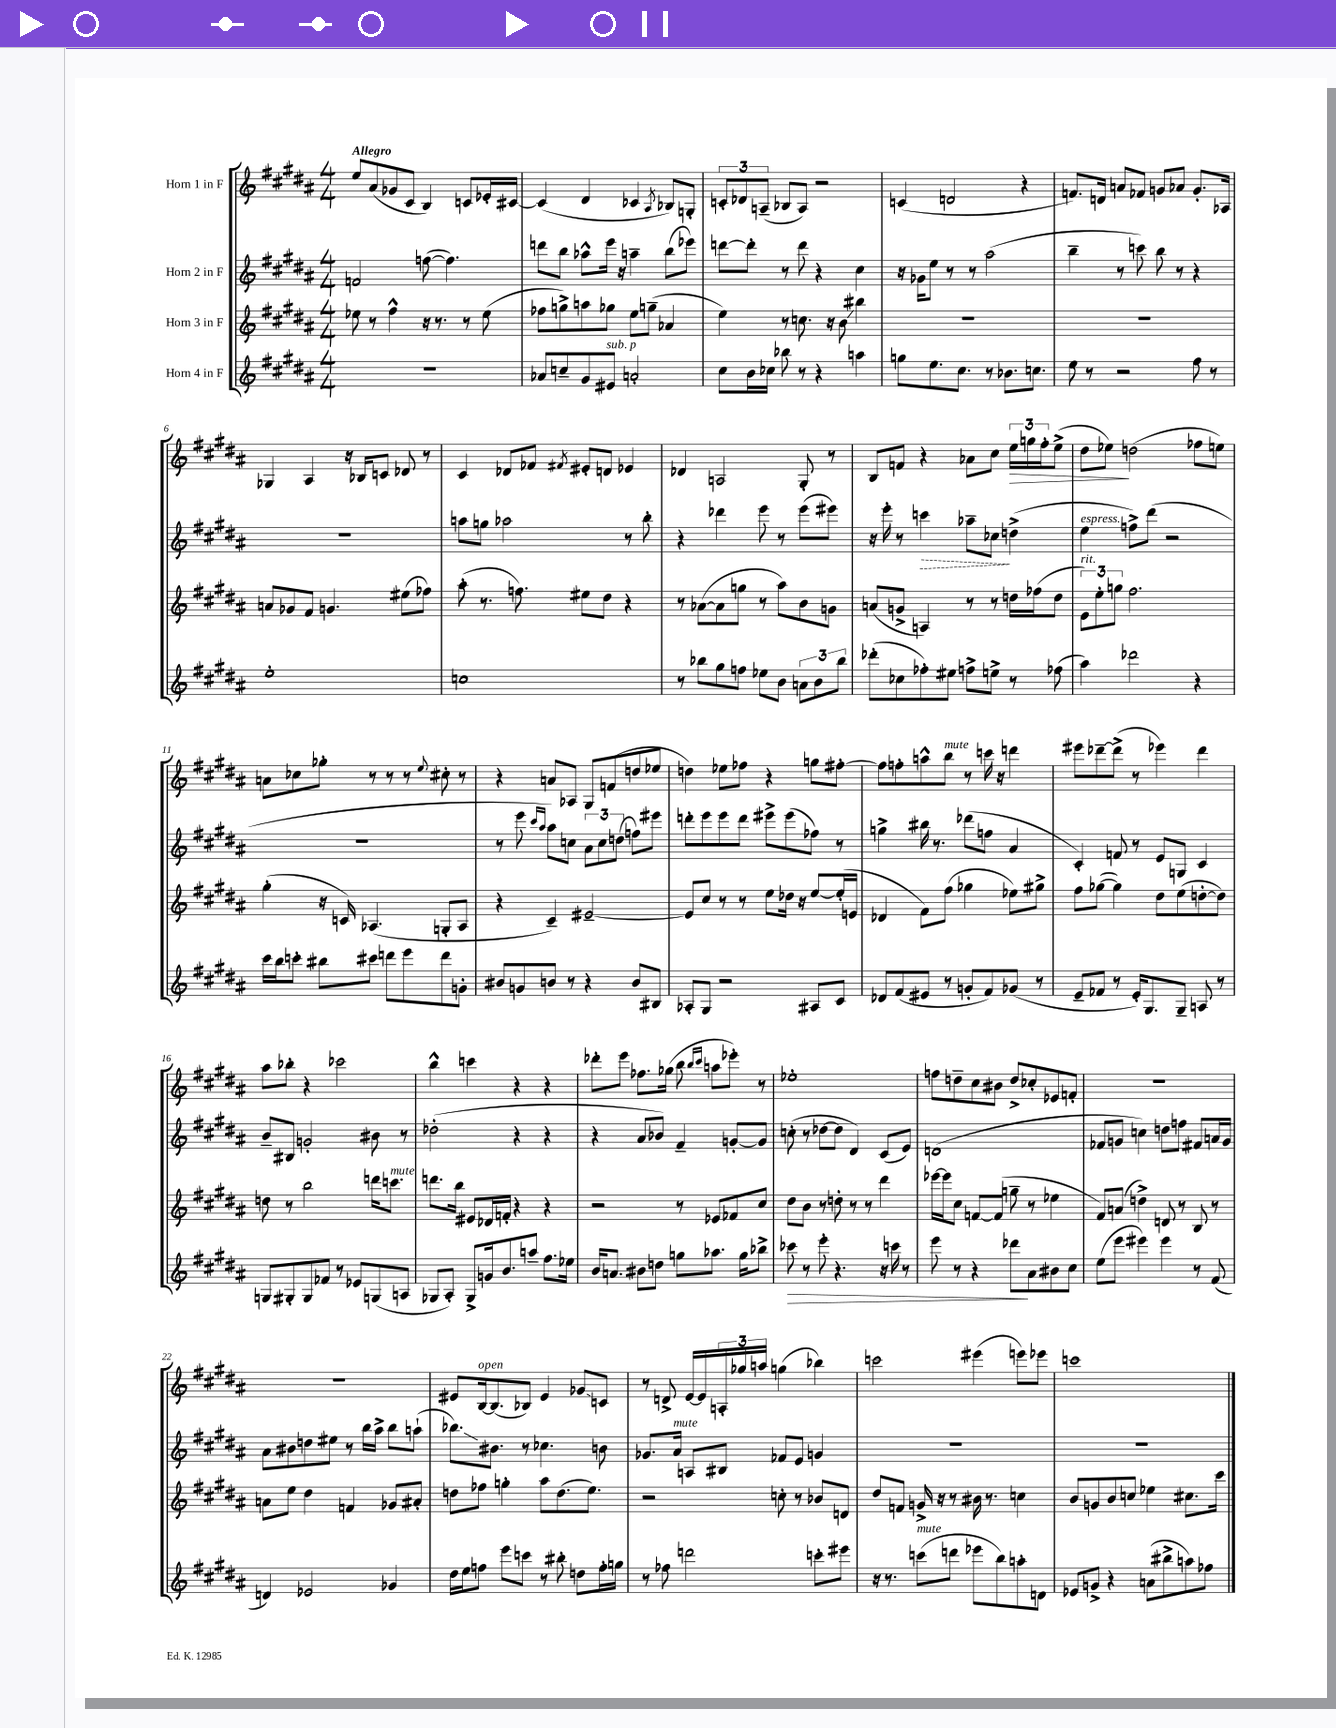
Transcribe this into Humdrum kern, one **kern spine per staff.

**kern	**kern	**kern	**kern
*staff4	*staff3	*staff2	*staff1
*clefG2	*clefG2	*clefG2	*clefG2
*k[f#c#g#d#a#]	*k[f#c#g#d#a#]	*k[f#c#g#d#a#]	*k[f#c#g#d#a#]
*M4/4	*M4/4	*M4/4	*M4/4
1r	8ee-	2f	8ee
.	8r	.	(8a#
.	4ff#^^	.	8g-
.	.	.	8c#
.	16r	([8ff	4B)
.	8.r	.	.
.	.	4.ff])	.
.	8r	.	8c
.	(8ee-	.	16e-'
.	.	.	[16c#
=	=	=	=
8a-	8ff-	8ddd	(4c#]
8cc~	8gg^)	8bb	.
8g#	8aa	8aa-^^	4d#
8e#	8gg-	16eee	.
.	.	16r	.
2a'	8ee	4aa~	4c-
.	(8gg~	.	.
.	.	.	8qA#
.	4a-	(8bb	8B-)
.	.	8eee-)	8G'
=	=	=	=
8cc#	4ee)	[8ddd	12c'
.	.	.	12d-
16b	.	8ddd']	.
.	.	.	(12A~
16cc-	.	.	.
8bb-	8r	8r	8B-
8r	8.cc	8ddd	8A)
4r	.	4r	2r
.	16r	.	.
.	8b	.	.
4aa	4bb#	4cc#	.
=	=	=	=
8gg	1r	16r	(4c
.	.	16g-	.
8.ee	.	8ee	.
.	.	8r	2d
8.cc#	.	.	.
.	.	8r	.
8r	.	(2aa#	.
8.b-	.	.	.
.	.	.	4r
8.cc	.	.	.
=	=	=	=
8ee	1r	4bb~	8.f)
8r	.	.	.
.	.	.	16d
2r	.	8r	8a
.	.	8ccc)	8f-
.	.	8bb	8g
.	.	8r	8a-
8ff#	.	4r	8.g'
8r	.	.	.
.	.	.	16A-
=	=	=	=
1ee'	8a	1r	4G-
.	8g-	.	.
.	8f#	.	4A#
.	4.g	.	.
.	.	.	16r
.	.	.	16B-
.	.	.	8c
.	(8ee#	.	8d-
.	8ff-)	.	8r
=	=	=	=
1cc	(8aa#'	8aa	4c#
.	8.r	8gg	.
.	.	2aa-	8d-
.	8.ff)	.	.
.	.	.	8f-
.	.	.	8qf#
.	8ee#	.	8e#'
.	8dd#	.	8d
.	4r	8r	4e-
.	.	8bb'	.
=	=	=	=
8r	8r	4r	4d-
8bb-	([8a-	.	.
8gg#	8a-]	4ddd-	2A
8ff	8gg	.	.
8ee-	8r	8eee	.
8b	8aa#)	8r	.
12a	8b	(8eee	8G#'
12b	.	.	.
.	8g	8eee#)	8r
12bb-	.	.	.
=	=	=	=
(8ddd-'	(8a	16r	8B
.	.	16eee'	.
8cc-	8g^	8r	8f
8ff-')	4A)	4ccc	4r
8ee#	.	.	.
8ff^	8r	8aa-~	8a-
8ee^	8r	8cc-	8cc#
8r	16dd	(4dd^	24ee
.	.	.	24gg
.	(16ff-	.	.
.	.	.	24ff#'
(8ff-	8dd	.	(8ee^
=	=	=	=
4aa#)	12e)	4ee	8dd#
.	12ee'	.	.
.	.	.	8ee-)
.	12gg	.	.
2ddd-	2.ff#	8ff^)	(2dd
.	.	(8ddd#	.
.	.	2r	.
4r	.	.	8ff-
.	.	.	8ee)
=	=	=	=
16ccc#	(4gg#'	1r	8a
16bb	.	.	.
8ccc'	.	.	8cc-
8bb#	16r	.	8gg-'
.	16c)	.	.
8ccc#	(4.A-	.	8r
8ddd	.	.	8r
8eee	.	.	8r
.	.	.	8qqee
8ddd	8G'	.	8cc#'
8g'	8A-	.	8r
=	=	=	=
8b#	4r	8r	4r
8g	.	8eee	.
.	.	16qqccc#	.
.	.	16qqaa#	.
8b	4c#~)	8aa#)	8a
8r	.	8cc	8A-
4r	[2e#~	12a#	8G#
.	.	12cc	.
.	.	.	(8f
.	.	(12dd	.
8b	.	8ff)	8dd
8B#	.	8eee#	8ee-
=	=	=	=
8A-'	8e#]	8ddd'	4dd)
8G#	8cc#	8eee	.
2r	8r	8eee	8ee-
.	8r	8ddd	8ff-
.	8ee	8eee#^	4r
.	16dd-	(8eee#	.
.	16r	.	.
8A#	[8ee	8ff-)	8gg
8c#	(16ee']	8r	[8ff#'
.	16e	.	.
=	=	=	=
8d-	4d-	4gg^	8ff#]
(8f#	.	.	8ff'
8e#	8f#)	16bb#	8aa^^
.	.	8.r	.
8r	(8ff#	.	8bb
8g'	4gg-	(8ddd-	8r
8f#)	.	8ff	16ccc
.	.	.	16r
(8g-	8ee-)	4a#	4ddd
8r	8gg#^	.	.
=	=	=	=
8e~	8ff#	4c#')	8eee#
8f-	([8gg-	.	[8ddd-~
8r	4gg-])	8f	(8ddd-^]
16e')	.	8r	8r
8.G#	.	.	.
.	8dd#	8e	4eee-)
8G#~	(8ee	8G	.
8A	[8dd'	4c#	4ddd-
8r	8dd])	.	.
=	=	=	=
8G	8dd	8b~	8aa#
8G#'	8r	8B#	8bb-'
8G#	2bb	2g'	4r
8f-	.	.	.
8r	.	.	2ccc-
8e-	.	.	.
(8G	16ddd	8b#	.
.	8.ccc	.	.
8A	.	8r	.
=	=	=	=
8G-	8.ddd	(2dd-'	4bb^^
8A#')	.	.	.
.	16bb	.	.
8G-^	8e#	.	4ccc
16g	16d-	.	.
8.b	16f'	.	.
.	4r	4r	4r
8aa~	.	.	.
8.ff#	4r	4r	4r
16ee-	.	.	.
=	=	=	=
16b	2r	4r	8ddd-'
8.a	.	.	.
.	.	.	8eee
8b#	.	8a#	8.ff-
8dd	.	8b-)	.
.	.	.	(16gg-
8gg	8r	4f#~	8bb
.	.	.	16qqbb
.	.	.	16qqccc#
8.aa-	8e-	.	8aa
.	8f-	[8g'	8eee-')
16gg	.	.	.
8bb-^	8cc#	8g]	8r
=	=	=	=
8ccc-	8dd#	(8cc'	1ee-'
8r	8b	8r	.
8eee'	8r	[8dd-	.
4.r	8dd'	8dd-]	.
.	8r	4d#)	.
.	8r	.	.
16r	4ddd#	(8c#	.
16ccc	.	.	.
8r	.	8e)	.
=	=	=	=
8eee	[16eee-	(1d	8ff
.	16eee-]	.	.
8r	8cc#	.	8dd~
4r	[8f	.	8cc#
.	(8f]	.	8b#
8ddd-	8gg~	.	8dd^
8a#	8r	.	8cc-'
8b#	4ee-	.	8e-
8cc#	.	.	8f'
=	=	=	=
(8ee	8f#)	8f-	1r
8eee	(8a	8g	.
4eee#)	4dd^)	4cc)	.
4eee#	8d	8dd	.
.	8r	8ff	.
8r	8B	8f#	.
(8f#	8r	16a	.
.	.	16g	.
=	=	=	=
4d)	8a	8a#	1r
.	8ee	8b#	.
2e-	4dd#	8dd	.
.	.	8ee#	.
.	4f	8r	.
.	.	16bb	.
.	.	16aa#^	.
4g-	8g-	8bb	.
.	8a#'	(8aa`	.
=	=	=	=
16dd#	8dd	8.bb-)	8e#
16ee	.	.	.
8ff	8ff-	.	[16B
.	.	8.b#	(8.B]
8eee	4gg'	.	.
8ccc	.	8r	8B-)
8r	8aa#	4.cc-	4e#
8bb#'	(8.dd	.	.
8dd	.	.	8g-
.	8.ee)	.	.
16ff'	.	8b	8c
16gg	.	.	.
=	=	=	=
8r	2r	8.g-	8r
8ff-	.	.	8d^
.	.	16a#	.
2ddd	.	8A	[16e
.	.	.	16e]
.	.	8B#	24A'
.	.	.	24gg-
.	.	.	24aa
.	8cc'	8f-	(4gg
.	8r	8e	.
8ccc'	8b-	4g	4bb-)
8eee#	8d	.	.
=	=	=	=
16r	8dd#	1r	2ccc
8.r	.	.	.
.	8f	.	.
(8ccc	16g^	.	.
.	16r	.	.
8ddd	8r	.	.
8eee-	16b#	.	(4eee#
.	8.r	.	.
8bb)	.	.	.
8aa'	4cc	.	8eee)
8d	.	.	8eee-
=	=	=	=
8e-	8b	1r	1ccc
8g^	8g	.	.
4r	8b	.	.
.	8cc	.	.
(8a	4ee-	.	.
8bb#^	.	.	.
8aa)	8.cc#	.	.
8ff-	.	.	.
.	16ccc#	.	.
==	==	==	==
*-	*-	*-	*-
